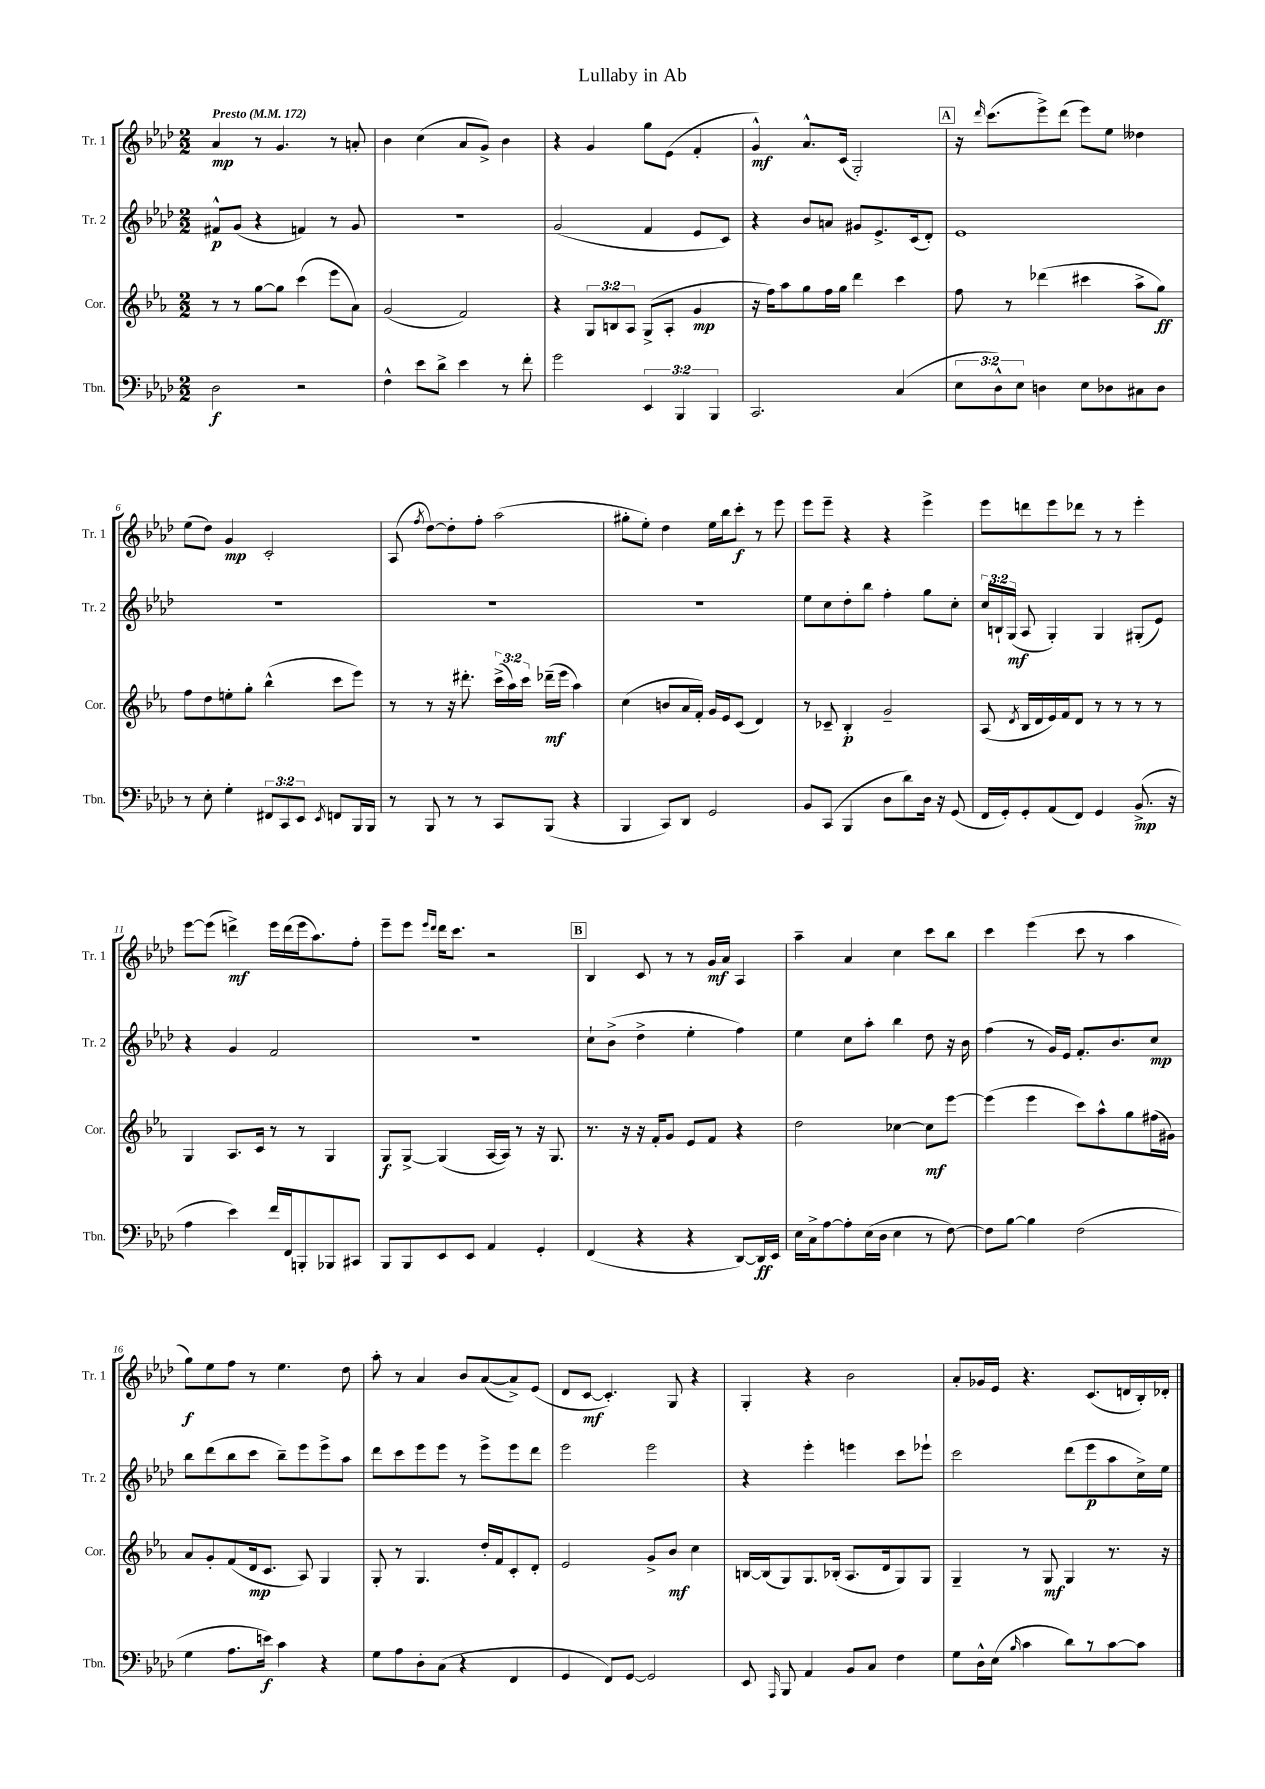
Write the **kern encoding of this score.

**kern	**kern	**kern	**kern
*staff4	*staff3	*staff2	*staff1
*clefF4	*clefG2	*clefG2	*clefG2
*k[b-e-a-d-]	*k[b-e-a-]	*k[b-e-a-d-]	*k[b-e-a-d-]
*M2/2	*M2/2	*M2/2	*M2/2
*MM172	*MM172	*MM172	*MM172
2D-	8r	8f#^^	4a-
.	8r	(8g	.
.	[8gg	4r	8r
.	8gg]	.	4.g
2r	(4ccc	4f)	.
.	8eee-	8r	8r
.	8a-)	8g	8a'
=	=	=	=
4F^^	(2g	1r	4b-
8e-	.	.	(4cc
8d-^	.	.	.
4e-	2f)	.	8a-
.	.	.	8g^)
8r	.	.	4b-
8f'	.	.	.
=	=	=	=
2g	4r	(2g	4r
.	12G	.	4g
.	12B	.	.
.	12A-	.	.
6EE-	(8G^	4f	8gg
.	8A-'	.	(8e-
6BBB-	.	.	.
.	4g	8e-	4f'
6BBB-	.	.	.
.	.	8c)	.
=	=	=	=
2.CC	16r	4r	4g^^)
.	16ff)	.	.
.	8aa-	.	.
.	8gg	8b-	8.a-^^
.	16ff	8a	.
.	16gg	.	(16c
.	4ddd	8g#	2G')
.	.	8.e-^	.
(4C	4ccc	.	.
.	.	(16c	.
.	.	8d-')	.
=	=	=	=
12E-	8ff	1e-	16r
.	.	.	16qqddd-
.	.	.	(8.ccc
12D-^^)	.	.	.
.	8r	.	.
12E-	.	.	.
4D	(4ddd-	.	8eee-^)
.	.	.	(8ddd-
8E-	4ccc#	.	8eee-)
8D-	.	.	8ee-
8C#	8aa-^	.	4dd--
8D-	8gg)	.	.
=	=	=	=
8r	8ff	1r	(8ee-
8E-'	8dd	.	8dd-)
4G'	8ee'	.	4g
.	8gg'	.	.
12FF#	(4bb-^^	.	2c'
12CC	.	.	.
12EE-	.	.	.
8qEE-	.	.	.
8FF	8ccc	.	.
16BBB-	8eee-)	.	.
16BBB-	.	.	.
=	=	=	=
8r	8r	1r	(8A-
.	.	.	8qff
8BBB-	8r	.	[8dd-)
8r	16r	.	8dd-']
.	8.ddd#'	.	.
8r	.	.	8ff'
8CC	(24ccc^	.	(2aa-
.	24aa-)	.	.
.	24ccc	.	.
(8BBB-	(16ddd-~	.	.
.	16eee-	.	.
4r	4aa-)	.	.
=	=	=	=
4BBB-	(4cc	1r	8gg#'
.	.	.	8ee-')
8CC)	8b	.	4dd-
8DD-	16a-	.	.
.	16f')	.	.
2GG	16g	.	16ee-
.	16e-	.	16bb-
.	(8c	.	8ccc'
.	4d)	.	8r
.	.	.	8eee-
=	=	=	=
8BB-	8r	8ee-	8eee-
(8CC	8c-~	8cc	8eee-~
4BBB-	4B-'	8dd-'	4r
.	.	8bb-	.
8D-	2g~	4ff'	4r
8d-)	.	.	.
16D-	.	8gg	4eee-^
16r	.	.	.
(8GG	.	8cc'	.
=	=	=	=
16FF	(8A-	24cc	8eee-
.	.	24B`	.
16GG')	.	.	.
.	.	(24G	.
.	8qd	.	.
8GG'	16B-	8A-	8ddd
.	16d	.	.
(8AA-	16e-)	4G')	8eee-
.	16f	.	.
8FF)	8d	.	8ddd-
4GG	8r	4G	8r
.	8r	.	8r
(8.BB-^	8r	(8G#'	4eee-'
.	8r	8e-)	.
16r	.	.	.
=	=	=	=
4A-	4G	4r	[8eee-
.	.	.	(8eee-]
4e-)	8.A-	4g	4ddd^)
.	16c	.	.
16f	8r	2f	16eee-
16FF	.	.	(16ddd
8BBB'	8r	.	16eee-
.	.	.	8.aa-)
8BBB-	4G	.	.
8CC#	.	.	8ff'
=	=	=	=
8BBB-	8G	1r	8eee-~
8BBB-	[8G^	.	8eee-
.	.	.	16qqeee-
.	.	.	16qqddd-
8EE-	(4G]	.	16ddd-
.	.	.	8.ccc
8EE-	.	.	.
4AA-	[16A-	.	2r
.	16A-])	.	.
.	8r	.	.
4GG'	16r	.	.
.	8.G	.	.
=	=	=	=
(4FF	8.r	8cc`	4B-
.	.	(8b-^	.
.	16r	.	.
4r	16r	4dd-^	8c
.	16f'	.	.
.	8g	.	8r
4r	8e-	4ee-'	8r
.	8f	.	16g
.	.	.	16a-
[8DD-)	4r	4ff)	4A-
16DD-]	.	.	.
16EE-	.	.	.
=	=	=	=
16E-	2dd	4ee-	4aa-~
16C^	.	.	.
[8A-	.	.	.
8A-']	.	8cc	4a-
(16E-	.	8aa-'	.
16D-	.	.	.
4E-	[4cc-	4bb-	4cc
8r	8cc-]	8dd-	8ccc
[8F)	[8eee-	16r	8bb-
.	.	16b-	.
=	=	=	=
8F]	(4eee-]	(4ff	4ccc
[8B-	.	.	.
4B-]	4eee-	8r	(4eee-
.	.	16g)	.
.	.	16e-	.
(2F	8ccc)	8.f'	8ccc
.	8aa-^^	.	8r
.	.	8.b-	.
.	8gg	.	4aa-
.	(16ff#	8cc	.
.	16g#)	.	.
=	=	=	=
4G	8a-	8bb-	8gg)
.	8g'	(8ddd-	8ee-
8.A-	(8f	8bb-	8ff
.	16d	8ccc	8r
16e)	8.c	.	.
4c	.	8bb-~)	4.ee-
.	8A-)	8eee-	.
4r	4G	8eee-^	.
.	.	8aa-	8dd-
=	=	=	=
8G	8G'	8ddd-	8aa-'
8A-	8r	8ccc	8r
8D-'	4.G	8eee-	4a-
(8C	.	8eee-	.
4r	.	8r	8b-
.	16dd'	8eee-^	([8a-
.	16f	.	.
4FF	8c'	8eee-	8a-^])
.	8d'	8ddd-	(8e-
=	=	=	=
4GG	2e-	2eee-	8d-
.	.	.	[8c
8FF)	.	.	4.c'])
[8GG	.	.	.
2GG]	8g^	2eee-	.
.	8b-	.	8G
.	4cc	.	4r
=	=	=	=
8EE-	[16B	4r	4G'
.	(16B]	.	.
16qqAAA-	.	.	.
8BBB-	8G)	.	.
4AA-	8.G	4eee-'	4r
.	(16B-'	.	.
8BB-	8.A-	4eee	2b-
8C	.	.	.
.	16d	.	.
4F	8G)	8ccc	.
.	8G	8eee-`	.
=	=	=	=
8G	4G~	2ccc	8a-'
16D-^^	.	.	16g-
(16E-	.	.	16e-
16qqB-	.	.	.
4c	8r	.	4.r
.	8G	.	.
8d-)	4G	(8ddd-	.
8r	.	8eee-	(8.c
[8c	8.r	8aa-	.
.	.	.	16d
8c]	.	16cc^)	16B-')
.	16r	16ee-	16d-'
==	==	==	==
*-	*-	*-	*-
